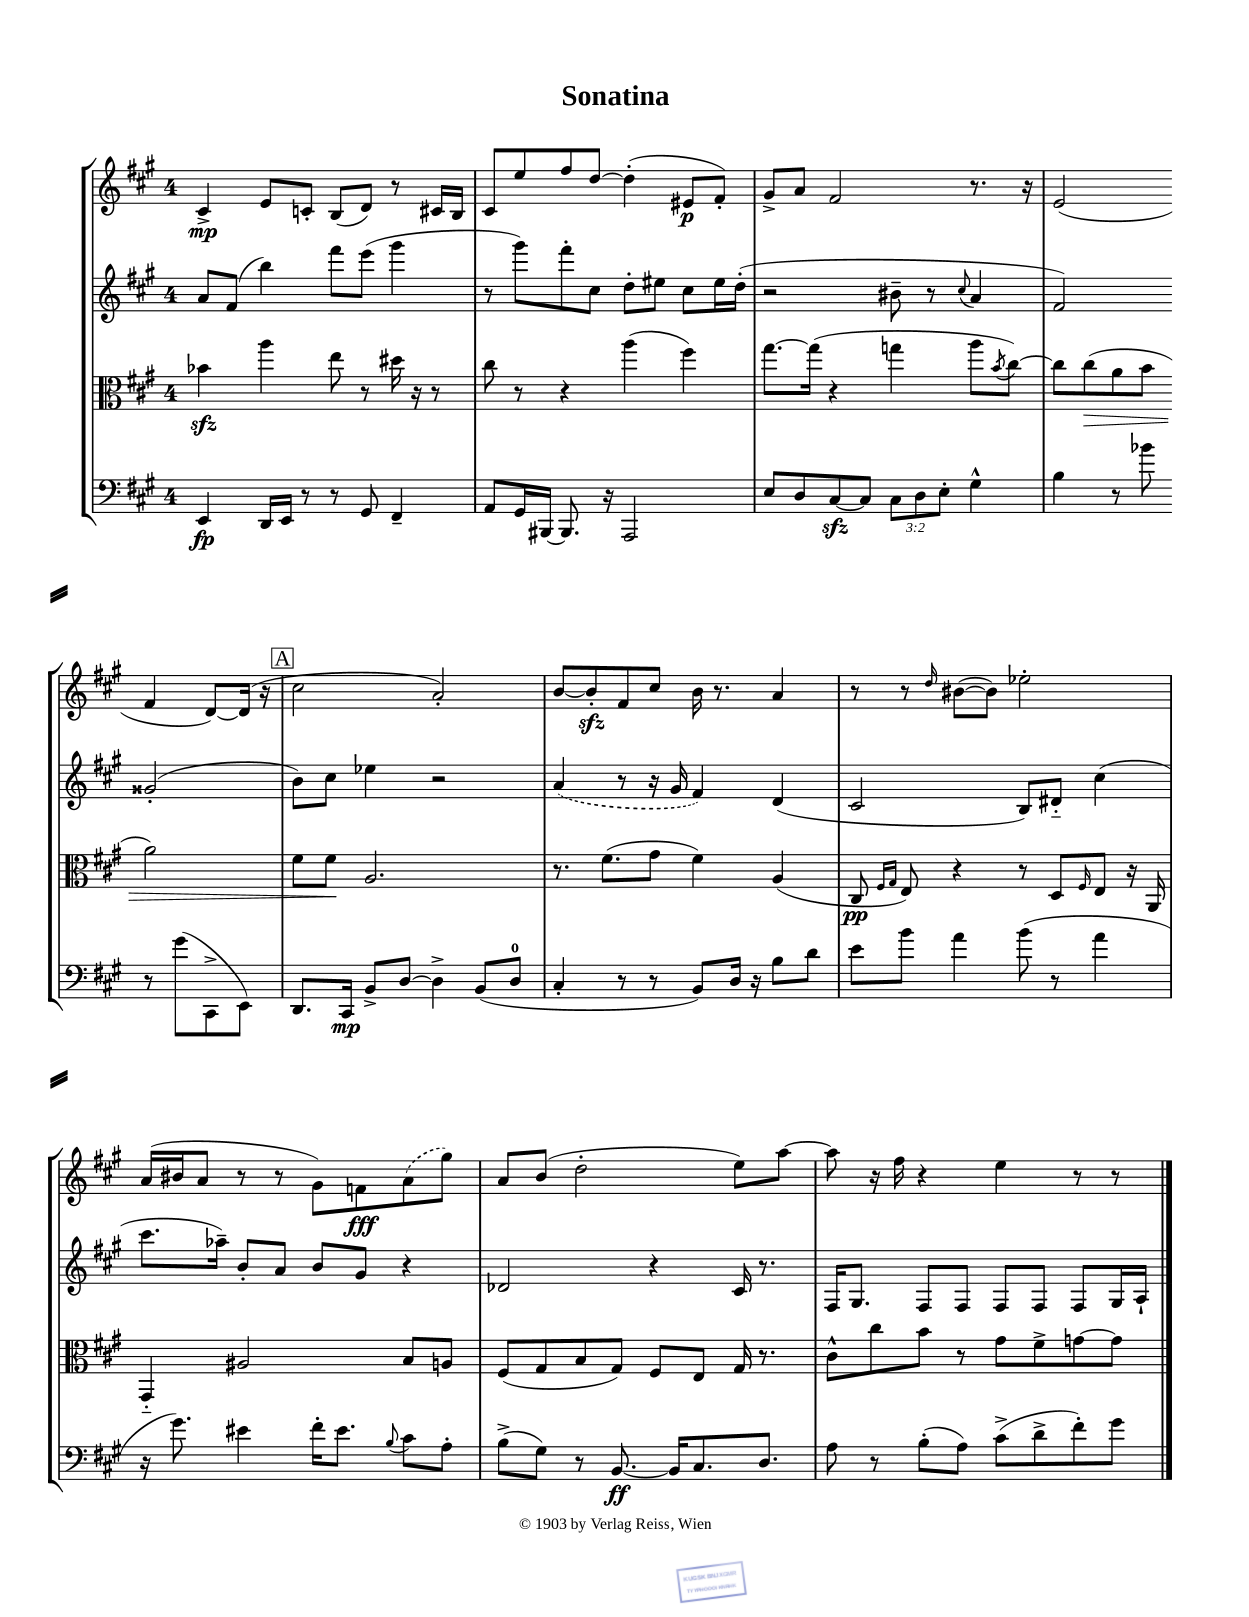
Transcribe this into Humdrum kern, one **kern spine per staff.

**kern	**dynam	**kern	**dynam	**kern	**kern	**dynam
*part4	*part4	*part3	*part3	*part2	*part1	*part1
*staff4	*staff4	*staff3	*staff3	*staff2	*staff1	*staff1
*clefF4	*	*clefC3	*	*clefG2	*clefG2	*
*k[f#c#g#]	*	*k[f#c#g#]	*	*k[f#c#g#]	*k[f#c#g#]	*
*M4/4	*	*M4/4	*	*M4/4	*M4/4	*
=1	=1	=1	=1	=1	=1	=1
4EE/	fp	4b-Xzz\	.	8a/L	4c#^/	mp
.	.	.	.	(8f#/J	.	.
16DD/LL	.	4aa\	.	4bb\)	8e/L	.
16EE/JJ	.	.	.	.	.	.
8r	.	.	.	.	8cn'/J	.
8r	.	8ee\	.	8fff#\L	(8B/L	.
8GG#/	.	8r	.	(8eee\J	8d/J)	.
4FF#~/	.	16dd#X\	.	4ggg#\	8r	.
.	.	16r	.	.	.	.
.	.	8r	.	.	16c#X/LL	.
.	.	.	.	.	16B/JJ	.
=2	=2	=2	=2	=2	=2	=2
8AA/L	.	8cc#\	.	8r	8c#/L	.
16GG#/L	.	8r	.	8ggg#\L)	8ee/	.
[16BBB#X/JJ	.	.	.	.	.	.
8.BBB#/]	.	4r	.	8fff#'\	8ff#/	.
.	.	.	.	8cc#\J	[8dd/J	.
16r	.	.	.	.	.	.
2AAA/	.	(4aa\	.	8dd'\L	(4dd'\]	.
.	.	.	.	8ee#X\J	.	.
.	.	4ff#\)	.	8cc#\L	8e#X/L	p
.	.	.	.	16ee#\L	8f#'/J)	.
.	.	.	.	(16dd'\JJ	.	.
=3	=3	=3	=3	=3	=3	=3
8E/L	.	[8.gg#\L	.	2r	8g#^/L	.
8D/	.	.	.	.	8a/J	.
.	.	(16gg#\Jk]	.	.	.	.
[8C#zz/	.	4r	.	.	2f#/	.
8C#/J]	.	.	.	.	.	.
12C#\L	.	4ggn\	.	8b#X~\	.	.
12D\	.	.	.	.	.	.
.	.	.	.	8r	.	.
12E'\J	.	.	.	.	.	.
.	.	.	.	8qqcc#/	.	.
4G#^^\	.	8aa\L	.	4a/	8.r	.
.	.	8qb/	.	.	.	.
.	.	[8cc#\J)	.	.	.	.
.	.	.	.	.	16r	.
=4	=4	=4	=4	=4	=4	=4
4B\	.	8cc#\L]	.	2f#/)	(2e/	.
!	!	!	!LO:HP:b	!	!	!
.	.	(8cc#\	>	.	.	.
8r	.	8a\	.	.	.	.
8b-X\	.	8b\J	.	.	.	.
8r	.	2a\)	.	(2g##X'/	4f#/	.
(8g#\L	.	.	.	.	.	.
8CC#^\	.	.	.	.	[8d/L)	.
8EE\J)	.	.	.	.	(16d/Jk]	.
.	.	.	.	.	16r	.
!!LO:LB:g=z
!!LO:REH:place=s1:t=A
=5	=5	=5	=5	=5	=5	=5
8.DD/L	.	8f#\L	.	8b\L)	2cc#\	.
.	.	8f#\J	.	8cc#\J	.	.
16CC#/Jk	mp	.	.	.	.	.
8BB^/L	.	2.A/	]	4ee-X\	.	.
[8D/J	.	.	.	.	.	.
4D^\]	.	.	.	2r	2a'/)	.
(8BB/L	.	.	.	.	.	.
8D/J	.	.	.	.	.	.
=6	=6	=6	=6	=6	=6	=6
4C#'/	.	8.r	.	(4a/	[8b/L	.
.	.	.	.	.	8bzz'/]	.
.	.	(8.f#\L	.	.	.	.
8r	.	.	.	8r	8f#/	.
8r	.	8g#\J	.	16r	8cc#/J	.
.	.	.	.	16g#/	.	.
8BB/L)	.	4f#\)	.	4f#/)	16b\	.
.	.	.	.	.	8.r	.
16D/Jk	.	.	.	.	.	.
16r	.	.	.	.	.	.
8B\L	.	(4A/	.	(4d/	4a/	.
8d\J	.	.	.	.	.	.
=7	=7	=7	=7	=7	=7	=7
8e\L	.	8C#/	pp	2c#/	8r	.
.	.	16qqF#/LL	.	.	.	.
.	.	16qqG#/JJ	.	.	.	.
8b\J	.	8E/)	.	.	8r	.
.	.	.	.	.	16qqdd/	.
4a\	.	4r	.	.	([8b#X\L	.
.	.	.	.	.	8b#\J])	.
(8b\	.	8r	.	8B/L)	2ee-X'\	.
8r	.	8D/L	.	8d#X/J	.	.
.	.	16qqF#/	.	.	.	.
4a\	.	8E/J	.	(4cc#\	.	.
.	.	16r	.	.	.	.
.	.	16AA/	.	.	.	.
!!LO:LB:g=z
=8	=8	=8	=8	=8	=8	=8
16r	.	4GG#/	.	8.ccc#\L	(16a/LL	.
8.g#\)	.	.	.	.	16b#X/J	.
.	.	.	.	.	8a/J	.
.	.	.	.	16aa-X~\Jk)	.	.
4e#X\	.	2A#X/	.	8b'/L	8r	.
.	.	.	.	8a/J	8r	.
16f#'\KL	.	.	.	8b/L	8g#\L)	.
8.e#\J	.	.	.	.	.	.
.	.	.	.	8g#/J	8fn\	fff
8qqB/	.	.	.	.	.	.
8c#\L	.	8B/L	.	4r	(8a\	.
8A'\J	.	8An/J	.	.	8gg#\J)	.
=9	=9	=9	=9	=9	=9	=9
(8B^\L	.	(8F#/L	.	2d-X/	8a/L	.
8G#\J)	.	8G#/	.	.	(8b/J	.
8r	.	8B/	.	.	2dd'\	.
[8.BB/	ff	8G#/J)	.	.	.	.
.	.	8F#/L	.	4r	.	.
16BB/KL]	.	.	.	.	.	.
8.C#/	.	8E/J	.	.	.	.
.	.	16G#/	.	16c#/	8ee\L)	.
8.D/J	.	8.r	.	8.r	.	.
.	.	.	.	.	[8aa\J	.
=10	=10	=10	=10	=10	=10	=10
8A\	.	8c#^^\L	.	16F#/KL	8aa\]	.
.	.	.	.	8.G#/J	.	.
8r	.	8cc#\	.	.	16r	.
.	.	.	.	.	16ff#\	.
(8B'\L	.	8b\J	.	8F#/L	4r	.
8A\J)	.	8r	.	8F#/J	.	.
(8c#^\L	.	8g#\L	.	8F#/L	4ee\	.
8d^\	.	8f#^\	.	8F#/J	.	.
8f#'\)	.	[8gn\	.	8F#/L	8r	.
8g#\J	.	8g\J]	.	16G#/L	8r	.
.	.	.	.	16A`/JJ	.	.
==	==	==	==	==	==	==
*-	*-	*-	*-	*-	*-	*-
